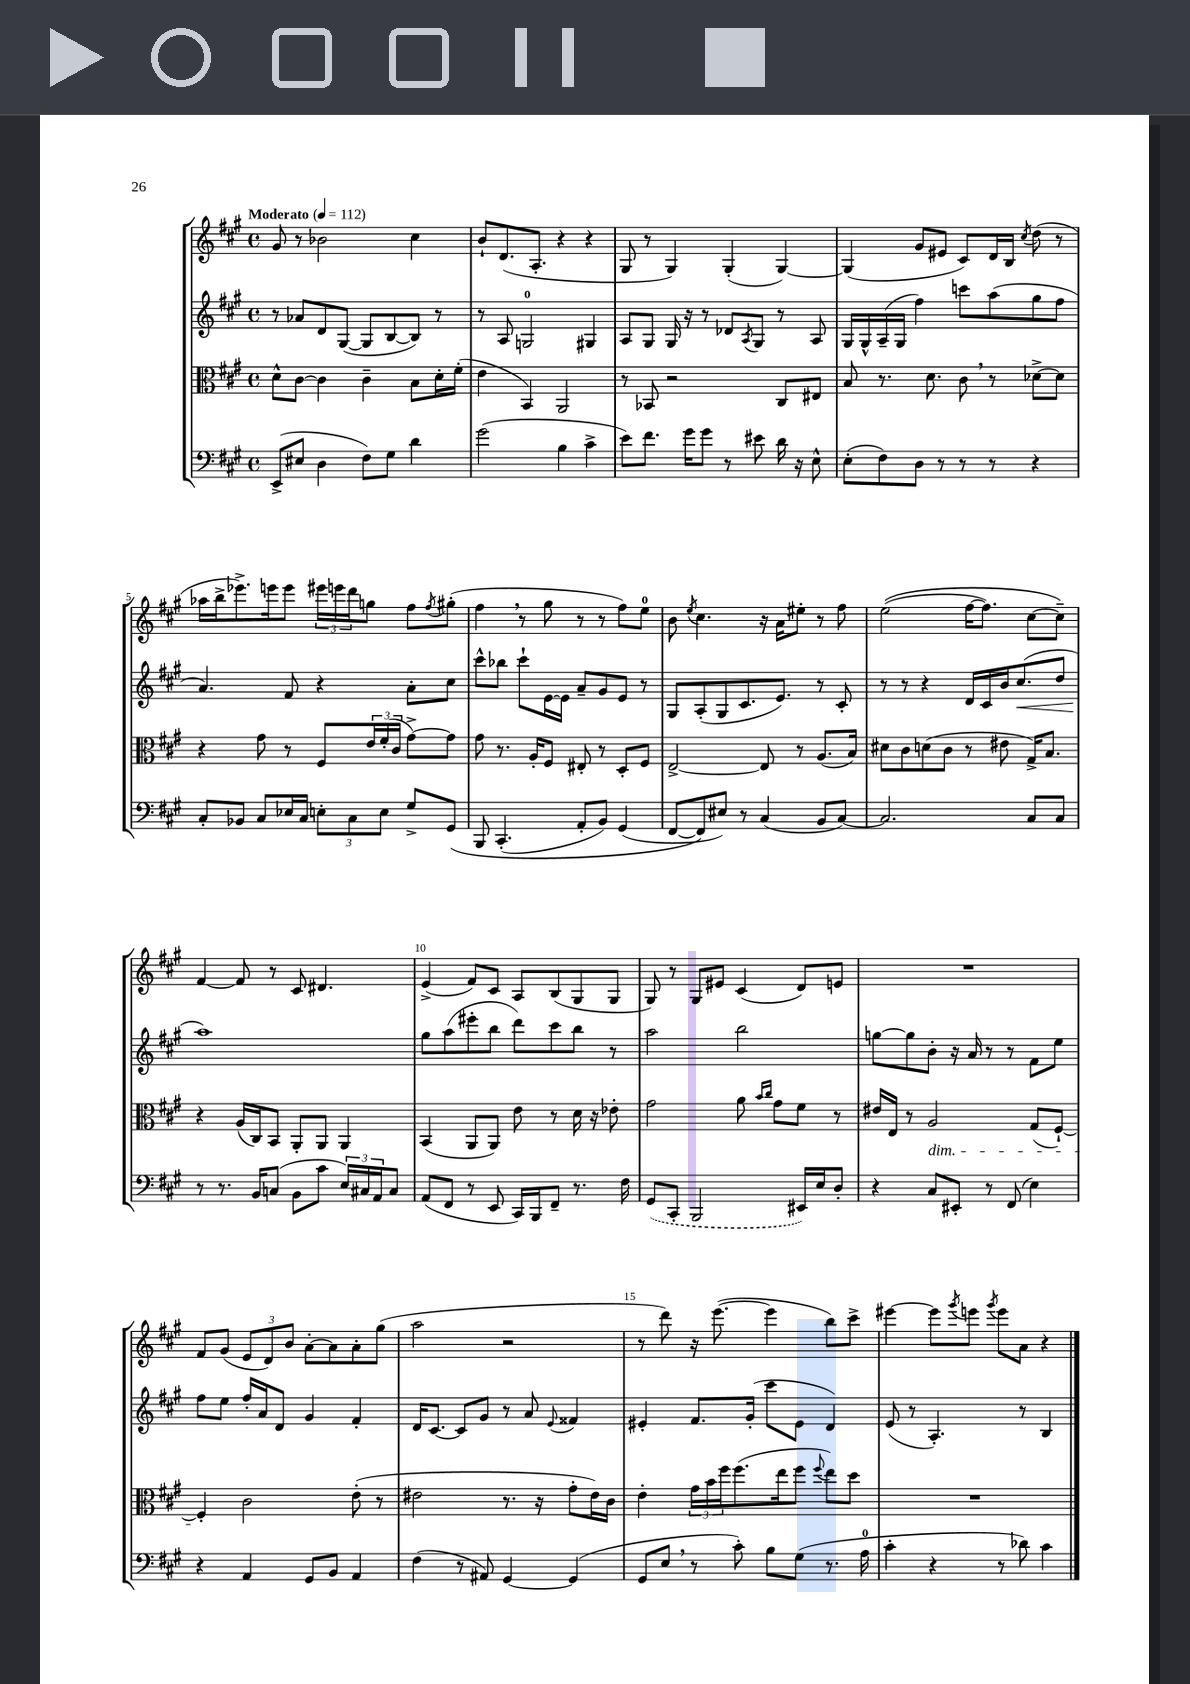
<<
\new StaffGroup <<
\new Staff = "s0" {
    \clef treble \key a \major \defaultTimeSignature \time 4/4 \tempo "Moderato" 4 = 112
    gis'8 r8 bes'2 cis''4 |
    b'8-! d'8.( a8.-. r4 r4 |
    gis8 r8 gis4) gis4-.( gis4~) |
    gis4( gis'8 eis'8 cis'8) d'16 b16 \acciaccatura { cis''8 } d''8( r8 |
    aes''16 b''16-> ees'''8.->) e'''16 e'''8 \tuplet 3/2 { eis'''16 e'''16 d'''16 } g''8 fis''8 \acciaccatura { fis''8 } gis''8-.( |
    fis''4 \breathe r8 gis''8 r8 r8 fis''8) e''8-0 |
    b'8 \acciaccatura { e''8 } cis''4. r16 a'16 eis''8-. r8 fis''8 |
    e''2(\( fis''16~ fis''8.) cis''8~ cis''8--\) |
    fis'4~ fis'8 r8 cis'8 dis'4. |
    e'4->( fis'8) cis'8 a8 b8( gis8 gis8 |
    gis8) r8 gis8 eis'8 cis'4( d'8) e'8 |
    R1 |
    fis'8 gis'8( \tuplet 3/2 { e'8 d'8) b'8 } a'8~-. a'8 a'8-. gis''8( |
    a''2 r2 |
    r8 d'''8) r16 e'''8.~( e'''4 b''8) cis'''8-> |
    eis'''4~ eis'''8 \acciaccatura { gis'''8 } e'''8 \acciaccatura { gis'''8 } e'''8 a'8 r4 \bar "|." |
}
\new Staff = "s1" {
    \clef treble \key a \major \defaultTimeSignature \time 4/4
    r8 aes'8 d'8 gis8~( gis8 b8~ b8) r8 |
    r8 a8 g2-0 gis4 |
    a8 gis8 gis16 r16 r8 des'8 \acciaccatura { a8 } gis8 r8 a8 |
    gis16 gis16-^ a16--( gis16 fis''4) c'''8 a''8( gis''8 fis''8 |
    a'4.) fis'8 r4 a'8-. cis''8 |
    cis'''8-^ bes''8 cis'''8-! e'16~ e'16 a'8-- gis'8 e'8 r8 |
    gis8 a8-.( gis8 cis'8. e'8.) r8 cis'8-. |
    r8 r8 r4 d'16 cis'16 b'16 cis''8.\<( d''8 |
    a''1\!) |
    gis''8 a''8( eis'''8-. b''8 d'''8) cis'''8 b''8 r8 |
    a''2 b''2 |
    g''8~ g''8 b'8-. r16 a'16 r8 r8 fis'8 e''8 |
    fis''8 e''8 fis''16-. a'16 d'8 gis'4 fis'4-. |
    d'16 cis'8.~ cis'8 gis'8 r8 a'8 \appoggiatura { e'8 } fisis'4 |
    eis'4-. fis'8. gis'16-.( cis'''8 eis'8 d'4) |
    e'8( r8 a4.-.) r8 b4 \bar "|." |
}
\new Staff = "s2" {
    \clef alto \key a \major \defaultTimeSignature \time 4/4
    d'8-^ cis'8~ cis'4 cis'4-- b8 d'16-. fis'16-.( |
    e'4 b,4) a,2 |
    r8 bes,8 r2 cis8 eis8 |
    b8 r8. d'8. cis'8 \breathe r8 des'8~-> des'8 |
    r4 gis'8 r8 fis8 \tuplet 3/2 { e'16 fis'16-.( cis'16 } gis'8~->) gis'8 |
    gis'8 r8. a16-. fis8 eis8-. r8 d8-. fis8 |
    e2~-> e8 r8 a8.( b16) |
    dis'8 cis'8 d'8( cis'8 r8 eis'8 gis16->) b8. |
    r4 a16( cis16) b,8 a,8-. a,8 a,4 |
    b,4( a,8 a,8) e'8 r8 d'16 r16 ees'8-. |
    gis'2 a'8 \grace { b'16 cis''16 } gis'8 fis'8 r8 |
    eis'16 e16 r8 a2\dim gis8( fis8~-!) |
    fis4-.\! cis'2 e'8-.( r8 |
    eis'2 r8. r16 gis'8-. eis'16) cis'16 |
    e'4-. \tuplet 3/2 { gis'16 b'16 fis''16 } fis''8.( e''16 fis''8 \appoggiatura { fis''8 } e''8) d''8 |
    R1 \bar "|." |
}
\new Staff = "s3" {
    \clef bass \key a \major \defaultTimeSignature \time 4/4
    e,8->( eis8 d4 fis8) gis8 d'4 |
    gis'2( b4 cis'4-> |
    e'8) fis'8. gis'16 gis'8 r8 eis'8 d'16 r16 e8-^ |
    e8-.( fis8) d8 r8 r8 r8 r4 |
    cis8-. bes,8 cis8 ees16 cis16 \tuplet 3/2 { e8-. cis8 e8 } gis8-> gis,8\( |
    b,,8 cis,4.-.( a,8-. b,8) gis,4( |
    fis,8~ fis,8\) eis8) r8 cis4( b,8 cis8~) |
    cis2. cis8 cis8 |
    r8 r8. b,16 c8( b,8 cis'8 \tuplet 3/2 { e16) cis16 a,16 } cis8 |
    a,8( fis,8 r8 e,8 cis,16) b,,16 fis,8-- r8. fis16 |
    \once \slurDashed gis,8( cis,8-. b,,2 eis,16) e16 d8-. |
    r4 cis8 eis,8-. r8 fis,8( e4) |
    r4 a,4 gis,8 b,8 a,4 |
    fis4( r8 ais,8) gis,4~ gis,4( |
    gis,8 e8 \breathe r8 cis'8-.) b8 gis8( r8. a16-0 |
    cis'4-. r4 r8 des'8) cis'4 \bar "|." |
}
>>
>>
\layout { \context { \Score \override BarNumber.break-visibility = ##(#f #t #t) barNumberVisibility = #(every-nth-bar-number-visible 5) } }
